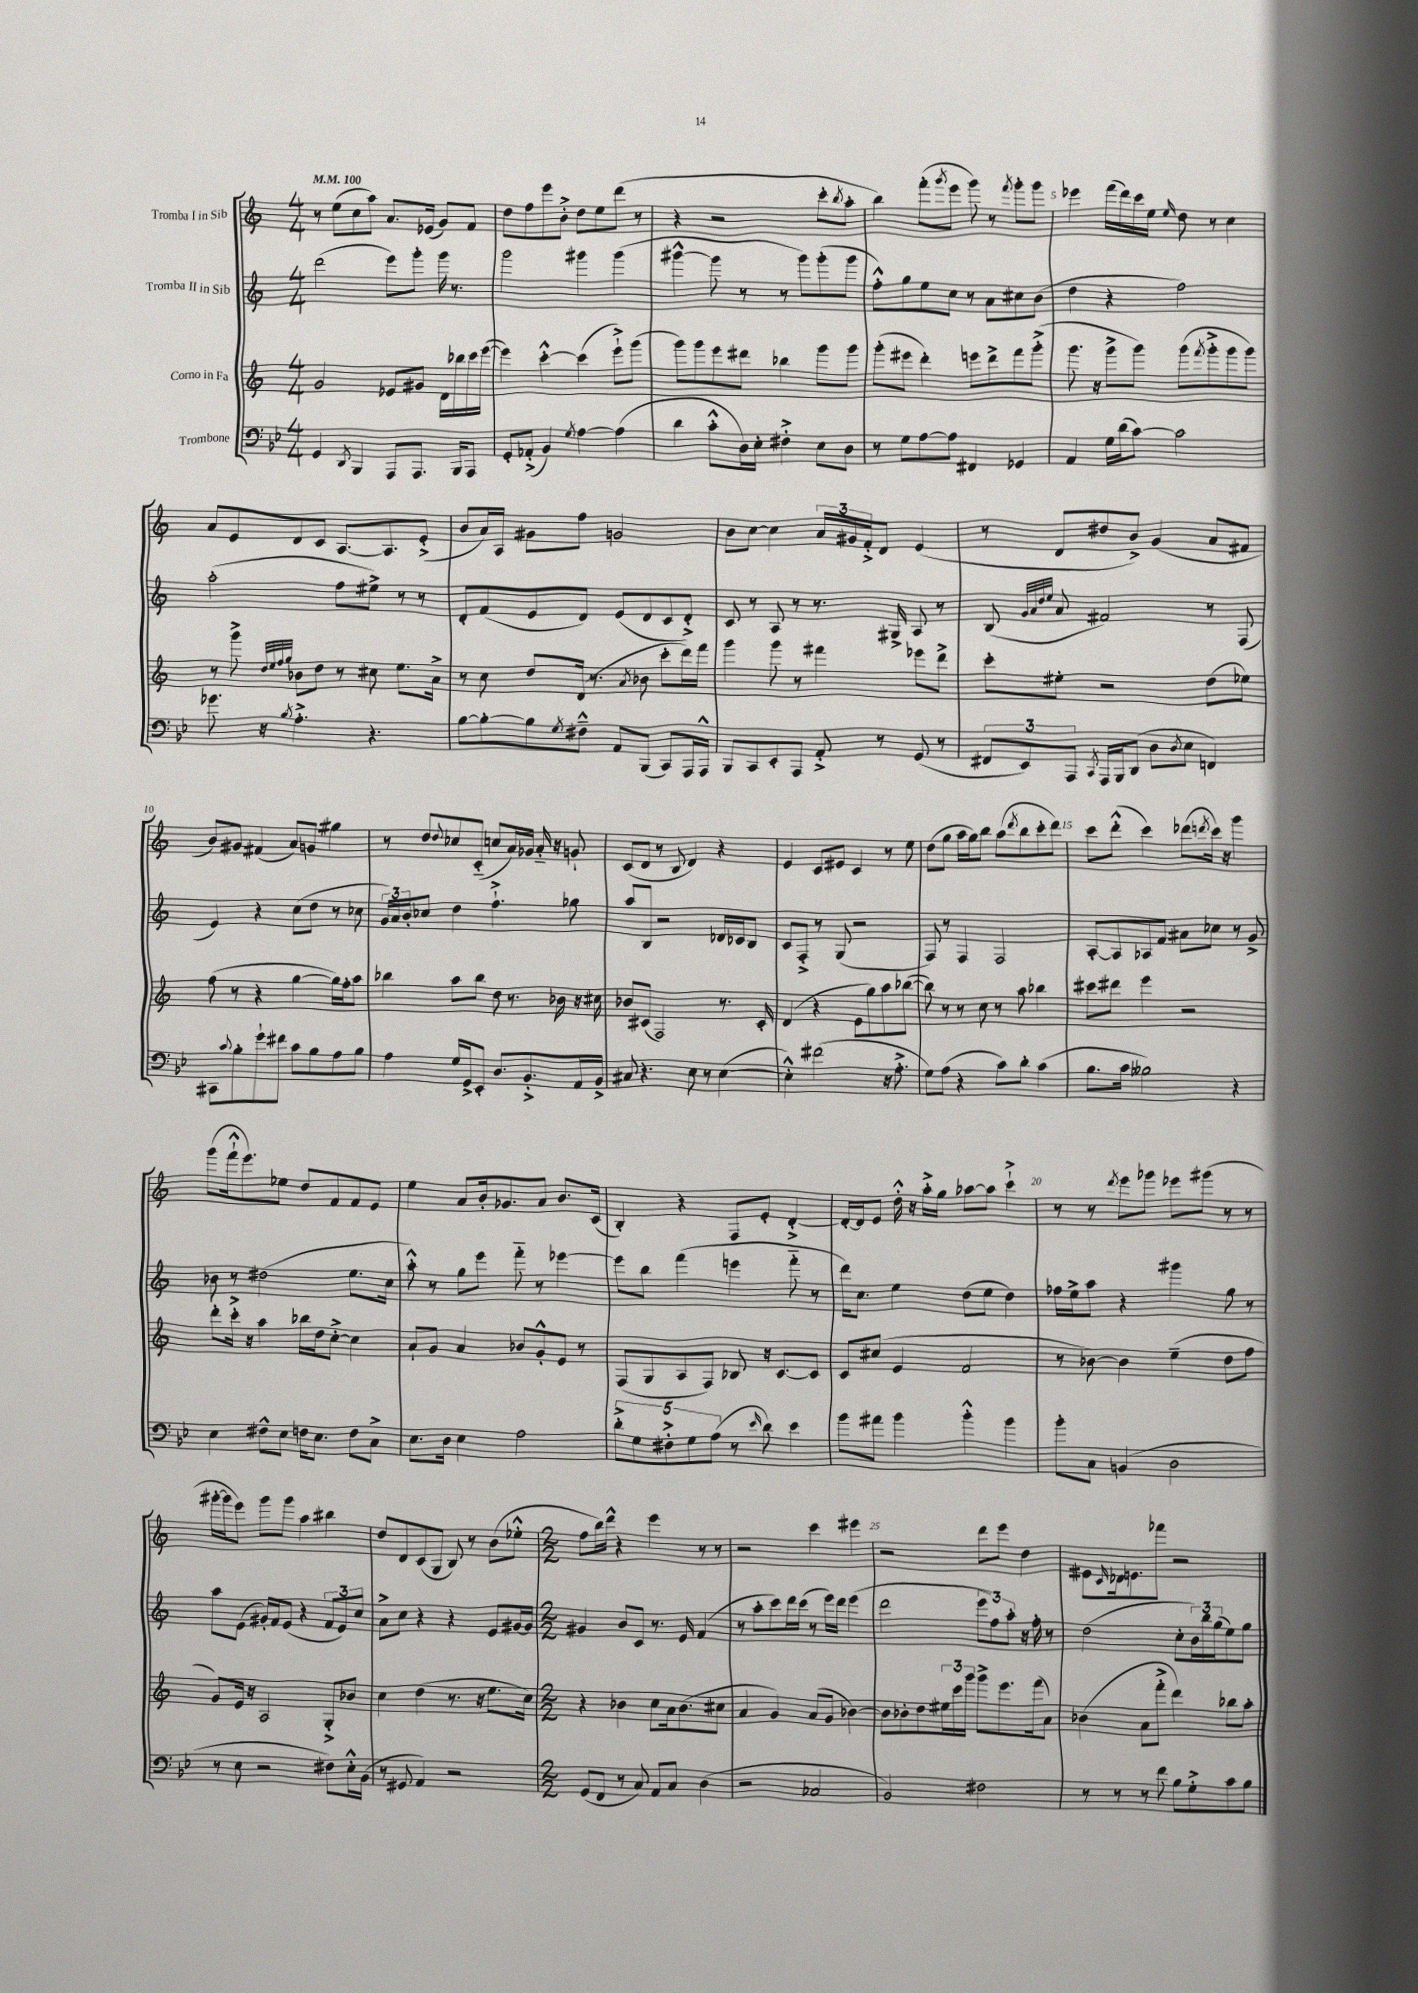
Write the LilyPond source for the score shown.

<<
\new StaffGroup <<
\new Staff = "s0" \with { instrumentName = "Tromba I in Sib" } {
    \clef treble \key c \major \numericTimeSignature \time 4/4 \tempo 4 = 100
    r8 e''8( c''8 a''8) a'8. ees'16( g'8) f'8 |
    d''8 f''8 e'''8 b'8-.-> d''8 e''8 d'''8( r8 |
    r4 r2 c'''8-. \acciaccatura { b''8 } a''8-. |
    b''4) f'''8-.( \acciaccatura { g'''8 } e'''8 g'''8) r8 \acciaccatura { f'''8 } g'''8-. g'''8 |
    ees'''4 f'''16( d'''16) c'''16 e''16 \grace { e''16 } d''8 r8 c''4 |
    a'8 e'8 d'8 c'8 a8.~ a8. e'8-.->( |
    b'8 a'16) a16 gis'8 f''8 g'2 |
    b'8 c''8~ c''4 \tuplet 3/2 { a'16 gis'16 f'16-.-> } d'8 e'4( |
    r8 d'8 dis''8 b'8->) g'4( a'8 fis'8 |
    b'8) gis'8 fis'4( a'8) g'8 gis''4 |
    r8 d''8 \appoggiatura { d''8 } ces''8 c'8-_( c''8 a'16) ges'16 a'16-_ r16 g'8-! |
    c'8( d'8 r8 b8 d'4) r4 |
    e'4 c'8 eis'8 c'4 r8 e''8 |
    d''8( g''8 a''16 g''16) b''8 a''8( \acciaccatura { d'''8 } b''8 c'''8-. d'''8) |
    c'''8 d'''8-.-^( c'''4) des'''8( \acciaccatura { d'''8 } c'''16) r16 g'''4 |
    g'''8( f'''16-!-^ e'''8.) ees''8 d''8 f'8 f'8 e'8 |
    e''4 a'8 b'16-. ges'8. a'8 b'8. c'16( |
    b4-.) r4 f8 e'8-. d'4~-.-> |
    d'16~-. d'16 e'8 d''16-.-^ r16 a''16-.-> g''16 aes''8~ aes''8 c'''4-!-> |
    r8 r8 \acciaccatura { d'''8 } e'''8 ges'''8 ees'''8 gis'''8( r8 r8 |
    gis'''16~-. gis'''16 e'''8) gis'''8 gis'''8 a''4 bis''4 |
    d''8 d'8 c'8( g8 b8) r8 b'8( ees''8-.-^ |
    \numericTimeSignature \time 2/2 f''8 b''16) d'''16-^ r4 e'''4 r8 r8 |
    r2 c'''4 eis'''4 |
    r2 d'''8 e'''8 d''4 |
    eis'8 \grace { c'16 } des'16 e'8. fes'''8 r2 \bar "|." |
}
\new Staff = "s1" \with { instrumentName = "Tromba II in Sib" } {
    \clef treble \key c \major \numericTimeSignature \time 4/4
    d'''2( e'''8) g'''8-. g'''16 r8. |
    g'''2 gis'''4 gis'''4( |
    gis'''4~-^ gis'''8 r8 r8 gis'''8) gis'''8-.( gis'''8 |
    f''8-.-^) g''8 e''8 c''8 r8 a'8 cis''8 b'8( |
    d''4 r4 f''2) |
    a''2-.( f''8 eis''8->) r8 r8 |
    d'8-. f'8( e'8 d'8) e'8( d'8 c'8 d'8-.->) |
    c'8 r8 a8 r8 r8. gis16-> a8 r8 |
    b8( \grace { g'32 a'32 d''32 e''32 } a'8 fis'2) r8 f8( |
    e'4) r4 c''8( d''8 r8 ces''8 |
    \tuplet 3/2 { g'16) a'16 b'16-. } ces''8 d''4 f''4.-!-> ges''8 |
    a''8 b8 r2 des'16 ces'16 b8 |
    c'8 f8-.-> r8 g8( r2 |
    f8) r8 f4 f2 |
    a8~-. a8 aes8 f'8 ais'8 ces''8 r8 g'8-> |
    bes'8 r8 dis''2( e''8. c''16 |
    a''8-.-^) r8 g''8 e'''8 f'''8-_ r8 ees'''4~ |
    ees'''8 b''8 f'''4( e'''4 f'''8-_ r8 |
    d'''16) c''8. e''4 d''8( e''8 d''4) |
    fes''16 e''16-> a''8 r4 gis'''4 g''8 r8 |
    a''8 e'8( gis'16-.) f'16 e'8( r4 \tuplet 3/2 { f'8 e'8) c''8 } |
    a'8-> c''8 r4 r4 e'8 gis'16~ gis'16 |
    \numericTimeSignature \time 2/2 gis'4 b'8 c'8 r8. e'16 f'4( |
    r8 a''8-. c'''8) d'''16 c'''16( r8 e'''16) d'''16 e'''4( |
    d'''2 \tuplet 3/2 { e'''8 f''8) a''8-. } r16 f''16-. r8 |
    d''2( c''8-. \tuplet 3/2 { b'16) b''16 g''16( } e''8) g''8 \bar "|." |
}
\new Staff = "s2" \with { instrumentName = "Corno in Fa" } {
    \clef treble \key c \major \numericTimeSignature \time 4/4
    g'2 ees'8 gis'8 d'16 bes''16 c'''16 e'''16~( |
    e'''4) c'''4~-.-^ c'''4( e'''8-!->) g'''8( |
    g'''8) g'''8 e'''8 dis'''8 bes''4 g'''8 g'''8 |
    g'''8-.( eis'''8 d'''4-.) e'''8 d'''8-> f'''8 g'''8-.->( |
    g'''8. r16 g'''8-> g'''8) g'''8( \acciaccatura { f'''8 } g'''8-.-> g'''8 g'''8) |
    r8 g'''8-> \grace { d''32 e''32 f''32 g''32 } bes'8 d''8 r8 cis''8 e''8. a'16-> |
    r8 c''8 d''8 d'16( r8. \acciaccatura { a'8 } bes'8 c'''8-. d'''16) f'''16 |
    g'''4 g'''8 r8 fis'''4 ees'''8 d'''8-> |
    c'''8-. eis''8-. r2 d''8( ees''8) |
    f''8( r8 r4 g''4~ g''16) f''16-. a''8 |
    bes''4 a''8 bes''8 d''8 r8. bes'16 r16 cis''16 |
    bes'8 cis'8( f2) r8. cis'16-. |
    d'4( r4 e'8 g''8) a''8 bes''8~( |
    bes''8) r8 r8 c''8 r8 a''8 bes''4 |
    cis'''8 dis'''8 e'''4 r2 |
    d'''8-. c'''16-.-> r16 a''4 bes''16 d''16 c''8~-.-> c''4 |
    a'8-! g'8 a'4 bes'8 g'8-.-^ e'8 r8 |
    f8( g8 a8 f8) bes8 r16 c'8.~ c'8 |
    c'8 cis''8( e'4 f'2 |
    r8 bes'8~) bes'4 e''4--( d''8 f''8 |
    g'8) e'16 r16 a2 g8-.-> bes'8 |
    c''4 d''4( r8. r16 e''8. c''16) |
    \numericTimeSignature \time 2/2 r4 bes'4 c''8 a'16 bes'8.( cis''8 |
    a'4 g'4) a'8( g'8 bes'4~) |
    bes'8 bes'8-. d''8 \tuplet 3/2 { eis''16 c'''16 g'''16 } g'''8-> e'''8. f'''16( a'8) |
    bes'4( a'8 f'''8-.-> d'''4) bes''8 a''8-. \bar "|." |
}
\new Staff = "s3" \with { instrumentName = "Trombone" } {
    \clef bass \key bes \major \numericTimeSignature \time 4/4
    g,4 \acciaccatura { d,8 } bes,,4 a,,8 a,,8. bes,,16 a,,8 |
    g,8-. aes,8-.->( bes,4) \acciaccatura { g8 } a4~ a4( |
    d'4 c'8-.-^ d16) ees16-. fis4-.-> ees8 d8 |
    r8 g8 a8~ a8 fis,4 ges,4 |
    a,4 g16 d'16( c'8~) c'2 |
    ges'8. r16 \acciaccatura { bes8 } a4.-.-> r4. |
    bes8~ bes8~-. bes8 \acciaccatura { g8 } fis8---^ a,8 bes,,8( c,8) a,,16 a,,16-^ |
    bes,,8 c,8 ees,8-. a,,8 a,8-.-> r8 g,8( r8 |
    \tuplet 3/2 { fis,8 ees,8) a,,8 } \acciaccatura { c,8 } a,,16 bes,,16 d,8( d8 \acciaccatura { d8 } ees8 f,4) |
    cis,8 \appoggiatura { c'8 } bes8-. g'8-! fis'8 c'8 bes8 a8 bes8 |
    a4 g16 g,16-> ees,8-. d8. bes,8.-.-> a,16 bes,16-> |
    cis8 r4. ees8 r8 ees4~( |
    ees4-.-^) fis'2( r16 a8.-.-> |
    g8) a8( r4 c'8) d'8-. c'4( |
    bes8. c'16 beses2) r4 |
    ees4 fis8-^ ees8 f16 ees8. f8 c8-> |
    ees8. d16 ees4 a2 |
    \tuplet 5/4 { d'8-.-> g8 fis8-.-> g8 a8( } r8 \grace { ees'16 } d'8) ees'4 |
    bes'8 ais'8 bes'4 bes'4-.-^ bes'4 |
    bes'8-. c8 b,4( d2 |
    r8 ees8 r2 fis8) ees16-.-^ bes,16( |
    r8 gis,8 a,4) r2 |
    \numericTimeSignature \time 2/2 g,8( f,8 r8 c8) a,8 c8 d4( |
    r2 ces2 |
    bes,2) fis2 |
    r8 r8 r8 f'8 bes8 g8-.-> c'8 bes8 \bar "|." |
}
>>
>>
\layout { \context { \Score \override BarNumber.break-visibility = ##(#f #t #t) barNumberVisibility = #(every-nth-bar-number-visible 5) } }
